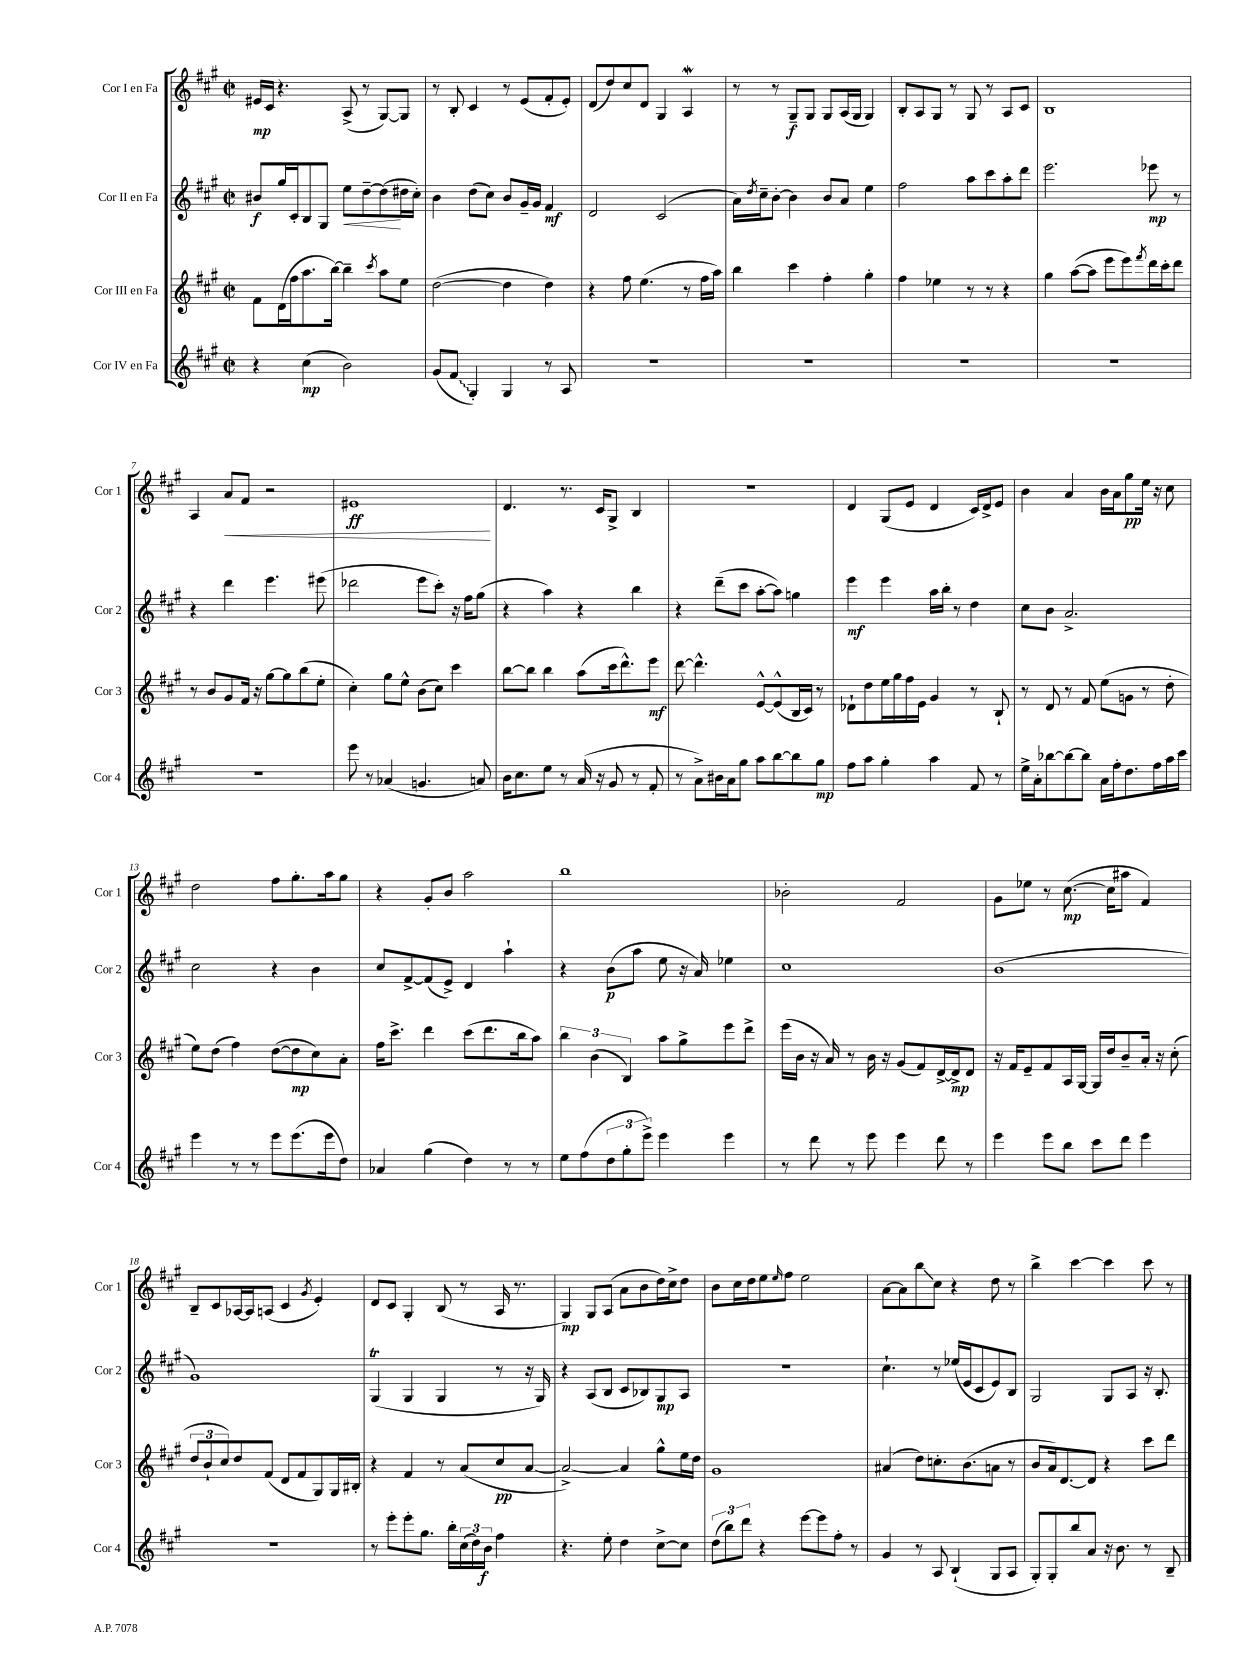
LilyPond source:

<<
\new StaffGroup <<
\new Staff = "s0" \with { instrumentName = "Cor I en Fa" shortInstrumentName = "Cor 1" } {
    \clef treble \key a \major \defaultTimeSignature \time 2/2
    eis'16\mp cis'16 r4. a8->( r8 gis8~) gis8 |
    r8 b8-. cis'4 r8 e'8( fis'8-. e'8-.) |
    d'8( d''8) cis''8 d'8 gis4 a4\mordent |
    r8 r8 gis8--\f gis8 gis8 a16( gis16 gis4) |
    b8-. a8 gis8 r8 gis8 r8 a8 cis'8 |
    b1 |
    a4 a'8\< fis'8 r2 |
    eis'1\ff\! |
    d'4. r8. cis'16 gis8-> b4 |
    R1 |
    d'4 gis8( e'8 d'4 cis'16) d'16-> e'8 |
    b'4 a'4 b'16 a'16 gis''8\pp e''16 r16 cis''8 |
    d''2 fis''8 gis''8.-. a''16 gis''8 |
    r4 gis'8-. b'8 a''2 |
    b''1 |
    bes'2-. fis'2 |
    gis'8 ees''8 r8 cis''8.~\mp( cis''16 ais''8 fis'4) |
    b8-- cis'8 aes16~ aes16 a8( cis'4 \acciaccatura { gis'8 } e'4-.) |
    d'8 cis'8 gis4-. b8( r8 a16 r8. |
    gis4\mp) gis8 a8( a'8 b'8 d''16) cis''16-> d''8 |
    b'8 cis''16 d''16 e''8 \grace { e''16 } fis''8 e''2 |
    a'8~ a'8 b''8\glissando cis''8 r4 d''8 r8 |
    b''4-> cis'''4~ cis'''4 cis'''8 r8 \bar "|." |
}
\new Staff = "s1" \with { instrumentName = "Cor II en Fa" shortInstrumentName = "Cor 2" } {
    \clef treble \key a \major \defaultTimeSignature \time 2/2
    bis'8\f gis''16 cis'16-. b8 gis8 e''8\< d''8~-- d''8\!( dis''16 cis''16-.) |
    b'4 d''8( cis''8) b'8 gis'16-- gis'16 fis'4\mf |
    d'2 cis'2( |
    a'16) \acciaccatura { d''8 } cis''16-- b'8~-. b'4 b'8 a'8 e''4 |
    fis''2 a''8 cis'''8 a''8-. d'''8 |
    e'''2. ees'''8\mp r8 |
    r4 d'''4 e'''4. eis'''8( |
    des'''2 e'''8 cis'''8-.) r16 fis''16 gis''8( |
    r4 a''4) r4 b''4 |
    r4 d'''8--( cis'''8 a''8~-. a''8) g''4 |
    e'''4\mf e'''4 a''16 b''16-. r8 d''4 |
    cis''8 b'8 a'2.-> |
    cis''2 r4 b'4 |
    cis''8 fis'8~-> fis'8( e'8->) d'4 a''4-! |
    r4 b'8\p( a''8 e''8 r16 a'16) ees''4 |
    cis''1 |
    b'1( |
    gis'1) |
    gis4\trill( gis4 gis4 r8 r16 gis16) |
    r4 a8( b8 cis'8 bes8) gis8\mp a8 |
    R1 |
    cis''4.-! r8 ees''16( e'16 cis'8 e'8) b8 |
    gis2 gis8 a8 r16 b8.-. \bar "|." |
}
\new Staff = "s2" \with { instrumentName = "Cor III en Fa" shortInstrumentName = "Cor 3" } {
    \clef treble \key a \major \defaultTimeSignature \time 2/2
    fis'8 d'16( fis''16 a''8. b''16~) b''4-- \acciaccatura { cis'''8 } a''8 e''8 |
    d''2~( d''4 d''4) |
    r4 fis''8 e''4.( r8 fis''16 a''16) |
    b''4 cis'''4 fis''4-. gis''4-. |
    fis''4 ees''4 r8 r8 r4 |
    gis''4 a''8~( a''8 e'''8 e'''8) \acciaccatura { fis'''8 } d'''16 cis'''16-. d'''8 |
    r8 b'8 gis'8 fis'16 r16 gis''8~ gis''8 b''8( e''8-. |
    cis''4-.) gis''8 e''8-^ b'8( cis''8) cis'''4 |
    b''8~ b''8 b''4 a''8( cis'''16 d'''8.-^) e'''8\mf |
    d'''8~ d'''4.-^ e'8~-^ e'8-^( b16 cis'16) r8 |
    des'8-! d''8 e''16 gis''16 fis''16 e'16 gis'4 r8 b8-! |
    r8 d'8 r8 fis'8 e''8( g'8 r8 d''8-. |
    e''8) d''8( fis''4) d''8~( d''8\mp cis''8) a'8-. |
    fis''16 cis'''8.-> d'''4 cis'''8( d'''8. b''16 a''8) |
    \tuplet 3/2 { b''4 b'4( b4) } a''8 gis''8-> e'''8 d'''8-> |
    e'''16( b'16 r16 a'16) r8 b'16 r16 gis'8( fis'8) d'16~-> d'16->\mp d'8 |
    r16 fis'16 e'8-- fis'8 a16 gis16~ gis16 d''16 b'8-- a'16-. r16 cis''8-.( |
    \tuplet 3/2 { d''8 b'8-! cis''8) } d''8 fis'8( d'8 fis'8 gis8) gis16 bis16-. |
    r4 fis'4 r8 a'8( cis''8\pp a'8~ |
    a'2~->) a'4 gis''8-^ e''16 d''16 |
    gis'1 |
    ais'4( d''8) c''8.-. b'8.( a'8 r8 |
    b'8 a'16) d'8.~ d'8 r4 cis'''8 d'''8 \bar "|." |
}
\new Staff = "s3" \with { instrumentName = "Cor IV en Fa" shortInstrumentName = "Cor 4" } {
    \clef treble \key a \major \defaultTimeSignature \time 2/2
    r4 cis''4\mp( b'2) |
    gis'8( \once \override Glissando.style = #'zigzag fis'8\glissando gis4-.) gis4 r8 a8 |
    R1 |
    R1 |
    R1 |
    R1 |
    R1 |
    e'''8 r8 aes'4( g'4. a'8) |
    b'16 cis''8. e''8 r8 a'16( r16 gis'8 r8 fis'8-. |
    r8 a'8->) bis'16 a'16 gis''8 a''8 b''8~ b''8 gis''8\mp |
    fis''8 a''8 gis''4-. a''4 fis'8 r8 |
    e''16-> a'16-. bes''8~ bes''8~ bes''8 a'16 fis''16-. d''8. fis''16 a''16 cis'''16 |
    e'''4 r8 r8 e'''8 e'''8.( e'''16 d''8) |
    aes'4 gis''4( d''4) r8 r8 |
    e''8 fis''8( \tuplet 3/2 { d''8 gis''8-. e'''8->) } e'''4 e'''4 |
    r8 d'''8 r8 e'''8 e'''4 d'''8 r8 |
    e'''4 e'''8 b''8 cis'''8 d'''8 e'''4 |
    R1 |
    r8 e'''8-. e'''8-. gis''8. b''16-. \tuplet 3/2 { cis''16( d''16) b'16\f } fis''4 |
    r4. e''8-. d''4 cis''8~-> cis''8 |
    \tuplet 3/2 { d''8( b''8) d'''8 } r4 e'''8~ e'''8 fis''8-. r8 |
    gis'4 r8 a8 b4-!( gis8 a8 |
    gis8-.) gis8-. b''8 a'8 r16 b'8. r8 b8-- \bar "|." |
}
>>
>>
